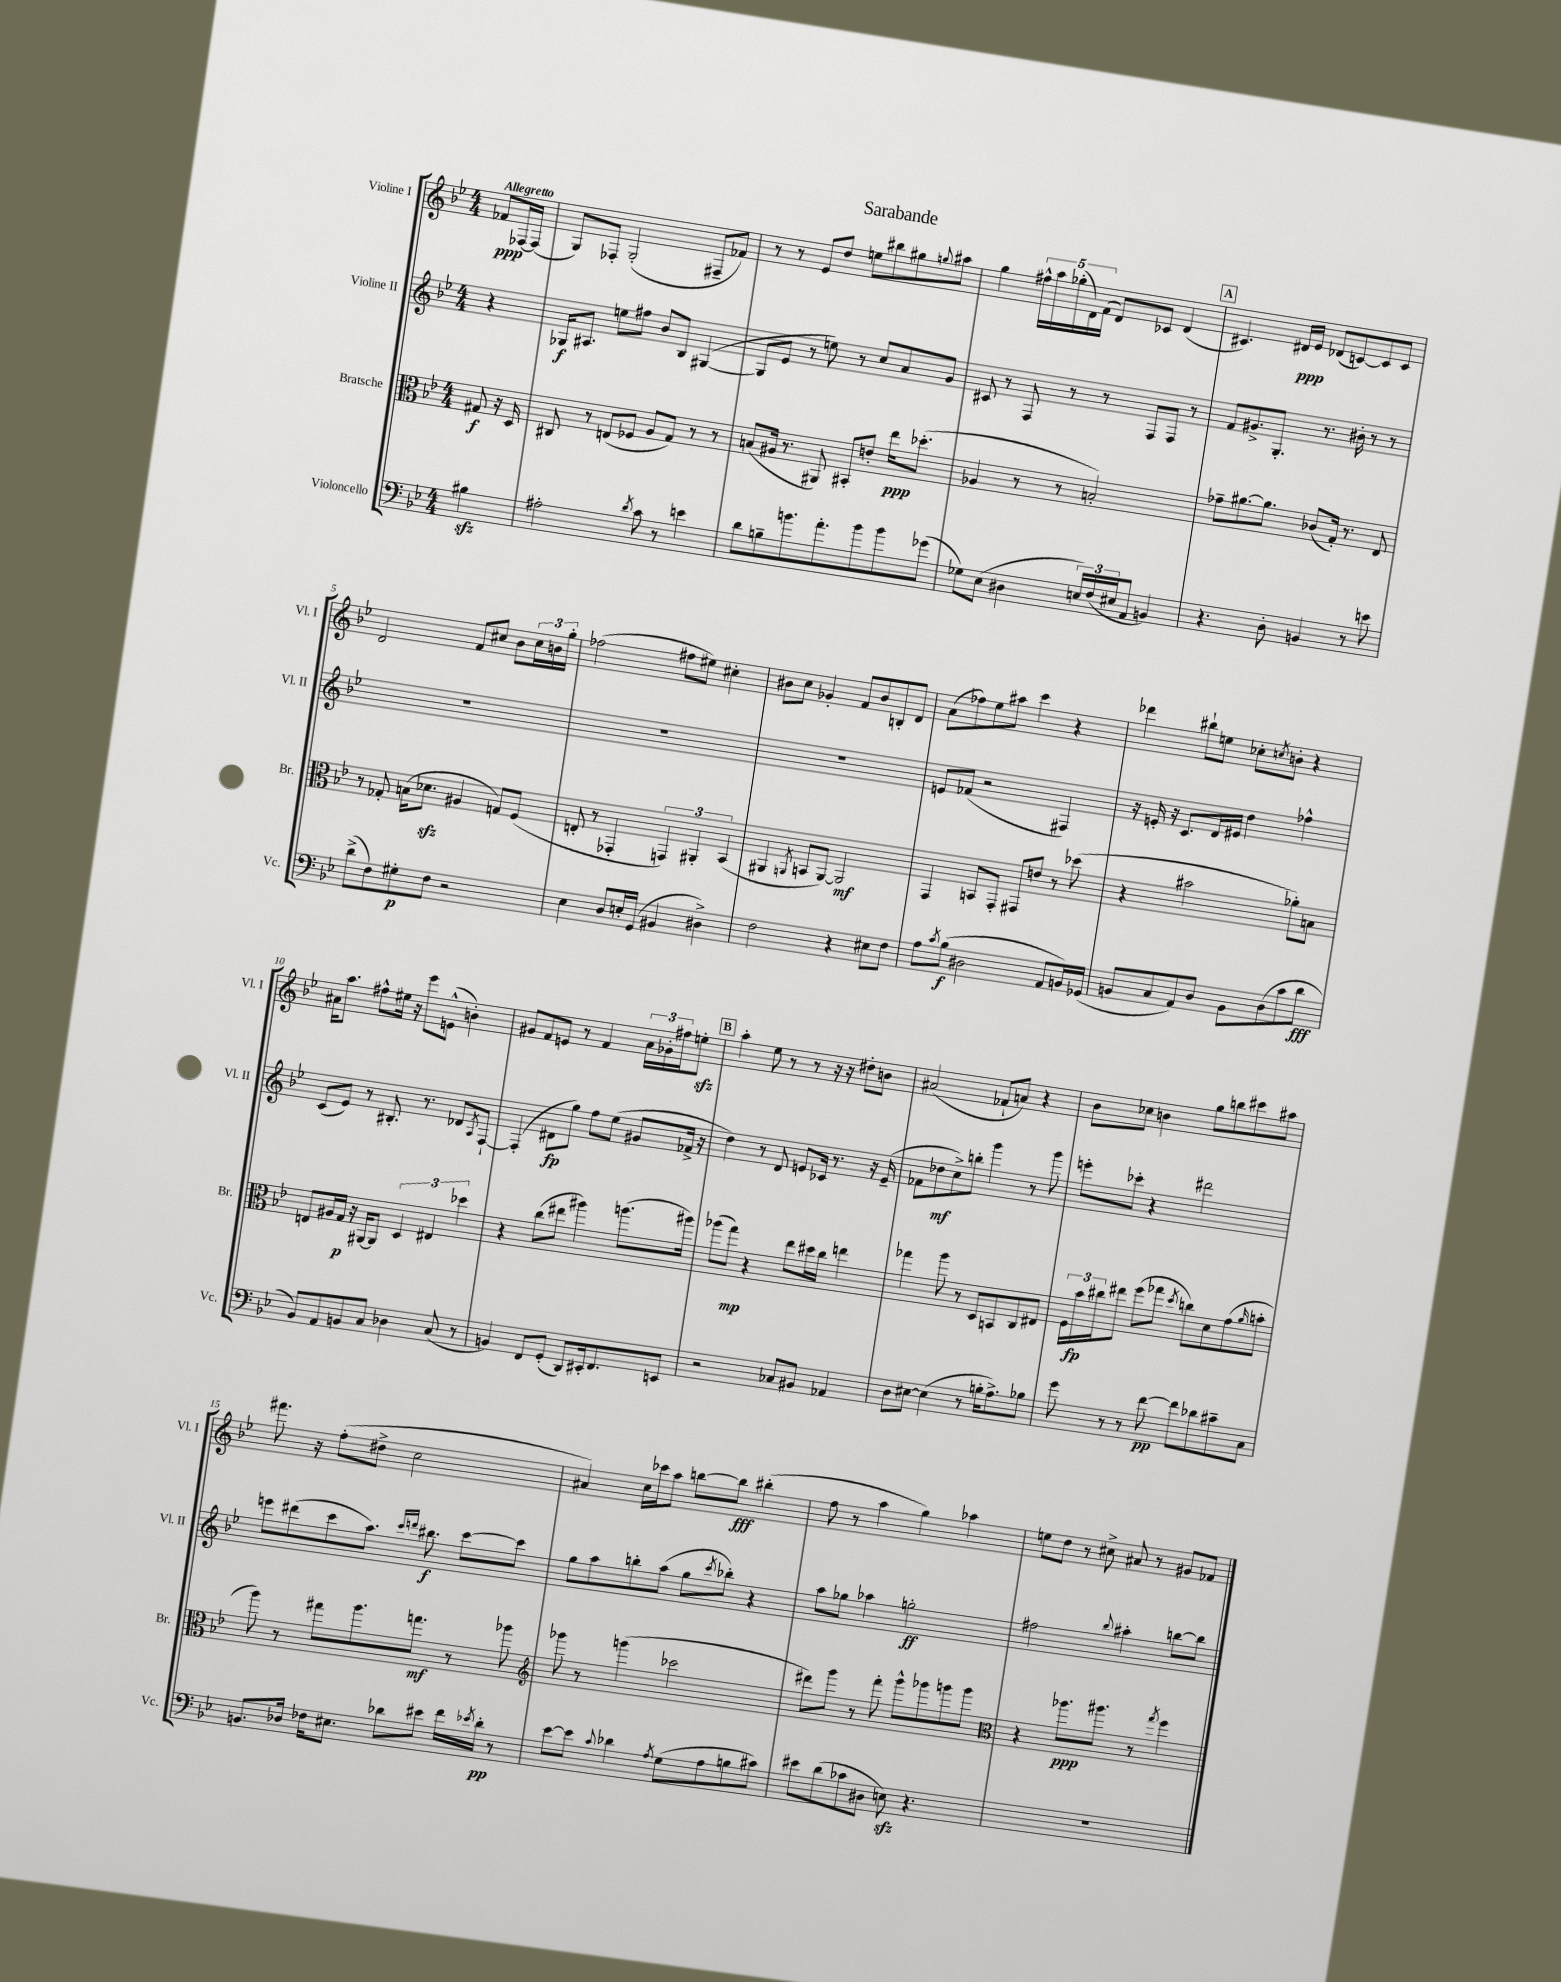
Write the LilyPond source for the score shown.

\header { title = "Sarabande" }
<<
\new StaffGroup <<
\new Staff = "s0" \with { instrumentName = "Violine I" shortInstrumentName = "Vl. I" } {
    \clef treble \key bes \major \numericTimeSignature \time 4/4 \partial 4 \tempo "Allegretto"
    fes'8\ppp fes16~ fes16( |
    g8) fes8-. g2-.( fis8-- fes'8) |
    r8 r8 ees'8 d''8 e''8 bis''8 gis''8 \appoggiatura { g''8 } ais''8 |
    g''4 \tuplet 5/4 { fis''16-^ a''16 ges''16-.( d'16) f'16( } d'8) ces'8 d'4( |
    \mark \markup { \box "A" } cis'4.) dis'16\ppp ees'16 des'8( c'8~) c'8 c'8 |
    d'2 f'8 cis''8 bes'8 \tuplet 3/2 { cis''16 b'16 g''16-. } |
    fes''2( fis''8 eis''8) cis''4-. |
    bis'8 c''8 ges'4-. f'8 bis'8 b8-. d'8 |
    a'8( fes''8) ees''8 ais''8 c'''4 r4 |
    des'''4 bis''8-! e''8 ces''8-. \acciaccatura { c''8 } b'8-. r4 |
    ais'16 a''8. fis''8-^ eis''16 r16 ees'''8 e'8-^( b'4-.) |
    gis'8 f'8 e'8 r8 f'4 \tuplet 3/2 { a'16 ges'16-. fis''16 } e''8-.\sfz |
    \mark \markup { \box "B" } a''4-. ees''8 r8 r8 r16 r16 dis''8-. b'8 |
    ais'2( fes'8-! a'8) r4 |
    bes'8 ces''8 b'4 g''8 b''8 cis'''8 ais''8 |
    fis'''8. r16 f''8-.( dis''8-> c''2 |
    ais'4) c''16 ces'''16 a''8 b''8~ b''8\fff bis''4-.( |
    f''8 r8 a''4 g''4) aes''4 |
    e''8 d''8 r8 cis''8-> ais'8 r8 gis'8 fes'8 \bar "|." |
}
\new Staff = "s1" \with { instrumentName = "Violine II" shortInstrumentName = "Vl. II" } {
    \clef treble \key bes \major \numericTimeSignature \time 4/4 \partial 4
    r4 |
    ges16\f ais8. e''8 fis''8 bes'8 bes8 gis4~( |
    gis8 ees'8 r8 e''8) r8 c''8 a'8 g'8 |
    cis'8 r8 f8 r8 r8 f8 f8 r8 |
    \mark \markup { \box "A" } f'8 gis'8.-> g8.-. r8. bis'16-. r8 r8 |
    R1 |
    R1 |
    R1 |
    e'8 fes'8( r2 fis4) |
    r16 e'16-. r16 c'8. d'16 eis'16 d''4 fes''4-^ |
    c'8( ees'8) r8 bis8.-. r8. des'8 \acciaccatura { a8 } f8~-! |
    f4-.( dis'8\fp g''8) f''8 ees''8( gis'8 fes'16-> r16 |
    \mark \markup { \box "B" } d''4) r8 d'8 e'8 ces'16 r8. r16 e'16--( |
    fes'8 des''8\mf c''8->) b''8-. g'''4 r8 g'''8 |
    e'''8-. ces'''8-. r4 dis'''2 |
    e'''8 dis'''8( c'''8 a''8.) \grace { c'''16 d'''16 } bis''8.\f c'''8~ c'''8 |
    g''8 a''8 b''8-. a''8( g''8 \acciaccatura { c'''8 } bes''8-.) r4 |
    a''8 ges''8 aes''4 g''2-.\ff |
    fis''2 \appoggiatura { bes''8 } ais''4-. b''8~ b''8 \bar "|." |
}
\new Staff = "s2" \with { instrumentName = "Bratsche" shortInstrumentName = "Br." } {
    \clef alto \key bes \major \numericTimeSignature \time 4/4 \partial 4
    gis8\f r16 d16 |
    cis8 r8 e8( fes8 a8 g8) r8 r8 |
    b8( ais16 r8. ais,8) bis,8-. e'8-. ees''16\ppp des''8.-.( |
    aes4 r8 r8 b2-.) |
    \mark \markup { \box "A" } ges'8-- ais'8.~ ais'8. ces'8( g16-.) r8. ees8 |
    r8 ges8-. b16( des'8.\sfz ais4 g8) f8( |
    e8-. r8 ges,4-. \tuplet 3/2 { g,4) ais,4-. bes,4( } |
    ais,4 \acciaccatura { a,8 } b,8 a,8~) a,2\mf |
    g,4 b,8 g,8-. gis,8 e'8 r8 des''8( |
    r4 bis'2 aes'8-.) b8 |
    e8 ais16 g16\p r16 ais,16~ ais,8 \tuplet 3/2 { d4 eis4 des''4 } |
    r4 c''8( eis''8 ais''4) a''8.( ais''16) |
    \mark \markup { \box "B" } aes''8( g''8\mp) r4 ees''8 dis''16 c''16 e''4 |
    ges''4 a''8 r8 d8 b,8 c8 eis8 |
    \tuplet 3/2 { f16 bes'16\fp cis''16 } eis''8 f''8( ges''8 \acciaccatura { d''8 } c''8) d'8 g'8( \grace { a'16 } b'8-. |
    a''8) r8 gis''8 a''8. g''8.\mf r8 aes''8 |
    \clef treble ges'''8 r8 g'''4( ces'''2 |
    dis'''8) g'''8 r8 f'''8-. g'''8-^ ges'''8 g'''8 g'''8 |
    \clef alto r4 aes''8.\ppp ais''8. r8 \acciaccatura { g''8 } f''4 \bar "|." |
}
\new Staff = "s3" \with { instrumentName = "Violoncello" shortInstrumentName = "Vc." } {
    \clef bass \key bes \major \numericTimeSignature \time 4/4 \partial 4
    bis4\sfz |
    ais2-. \acciaccatura { d'8 } c'8 r8 e'4 |
    d'8 b8-- b'8. a'8.-. b'8 b'8 ges'8( |
    ges8) ees8( dis4 \tuplet 3/2 { e16) f16( eis16 } a,8 b,4) |
    \mark \markup { \box "A" } r4. d8-. b,4 r8 e'8 |
    d'8->( f8) gis8-.\p f8 r2 |
    ees4 d8 e16-. g,16( bis,4 dis4->) |
    f2 r4 eis8 f8 |
    a8 \acciaccatura { c'8 } bes8\f( dis2 a,8 b,16) ges,16( |
    b,8 c8 a,8) d8 b,8 d8( c'8 d'8\fff |
    bes,8) a,8 b,8 c8 des4 c8( r8 |
    b,4) f,8 g,8-.( d,8) eis,16-. f,8. e,8 |
    \mark \markup { \box "B" } r2 ces8 bis,8 aes,4 |
    d8 eis8~ eis4( r8 b16-. a8.->) bes8 |
    g'8 r8 r8 f'8~\pp f'8 des'8 cis'8-- c8 |
    b,8. des16 fes16 eis8. des'8 eis'8 f'16 \acciaccatura { ees'8 } des'16-.\pp r8 |
    ees'8~ ees'8 \appoggiatura { c'8 } des'4 \acciaccatura { a8 } g8( a8 b8 cis'8) |
    eis'8 d'8( ces'8 dis8 e8\sfz) r4. |
    R1 \bar "|." |
}
>>
>>
